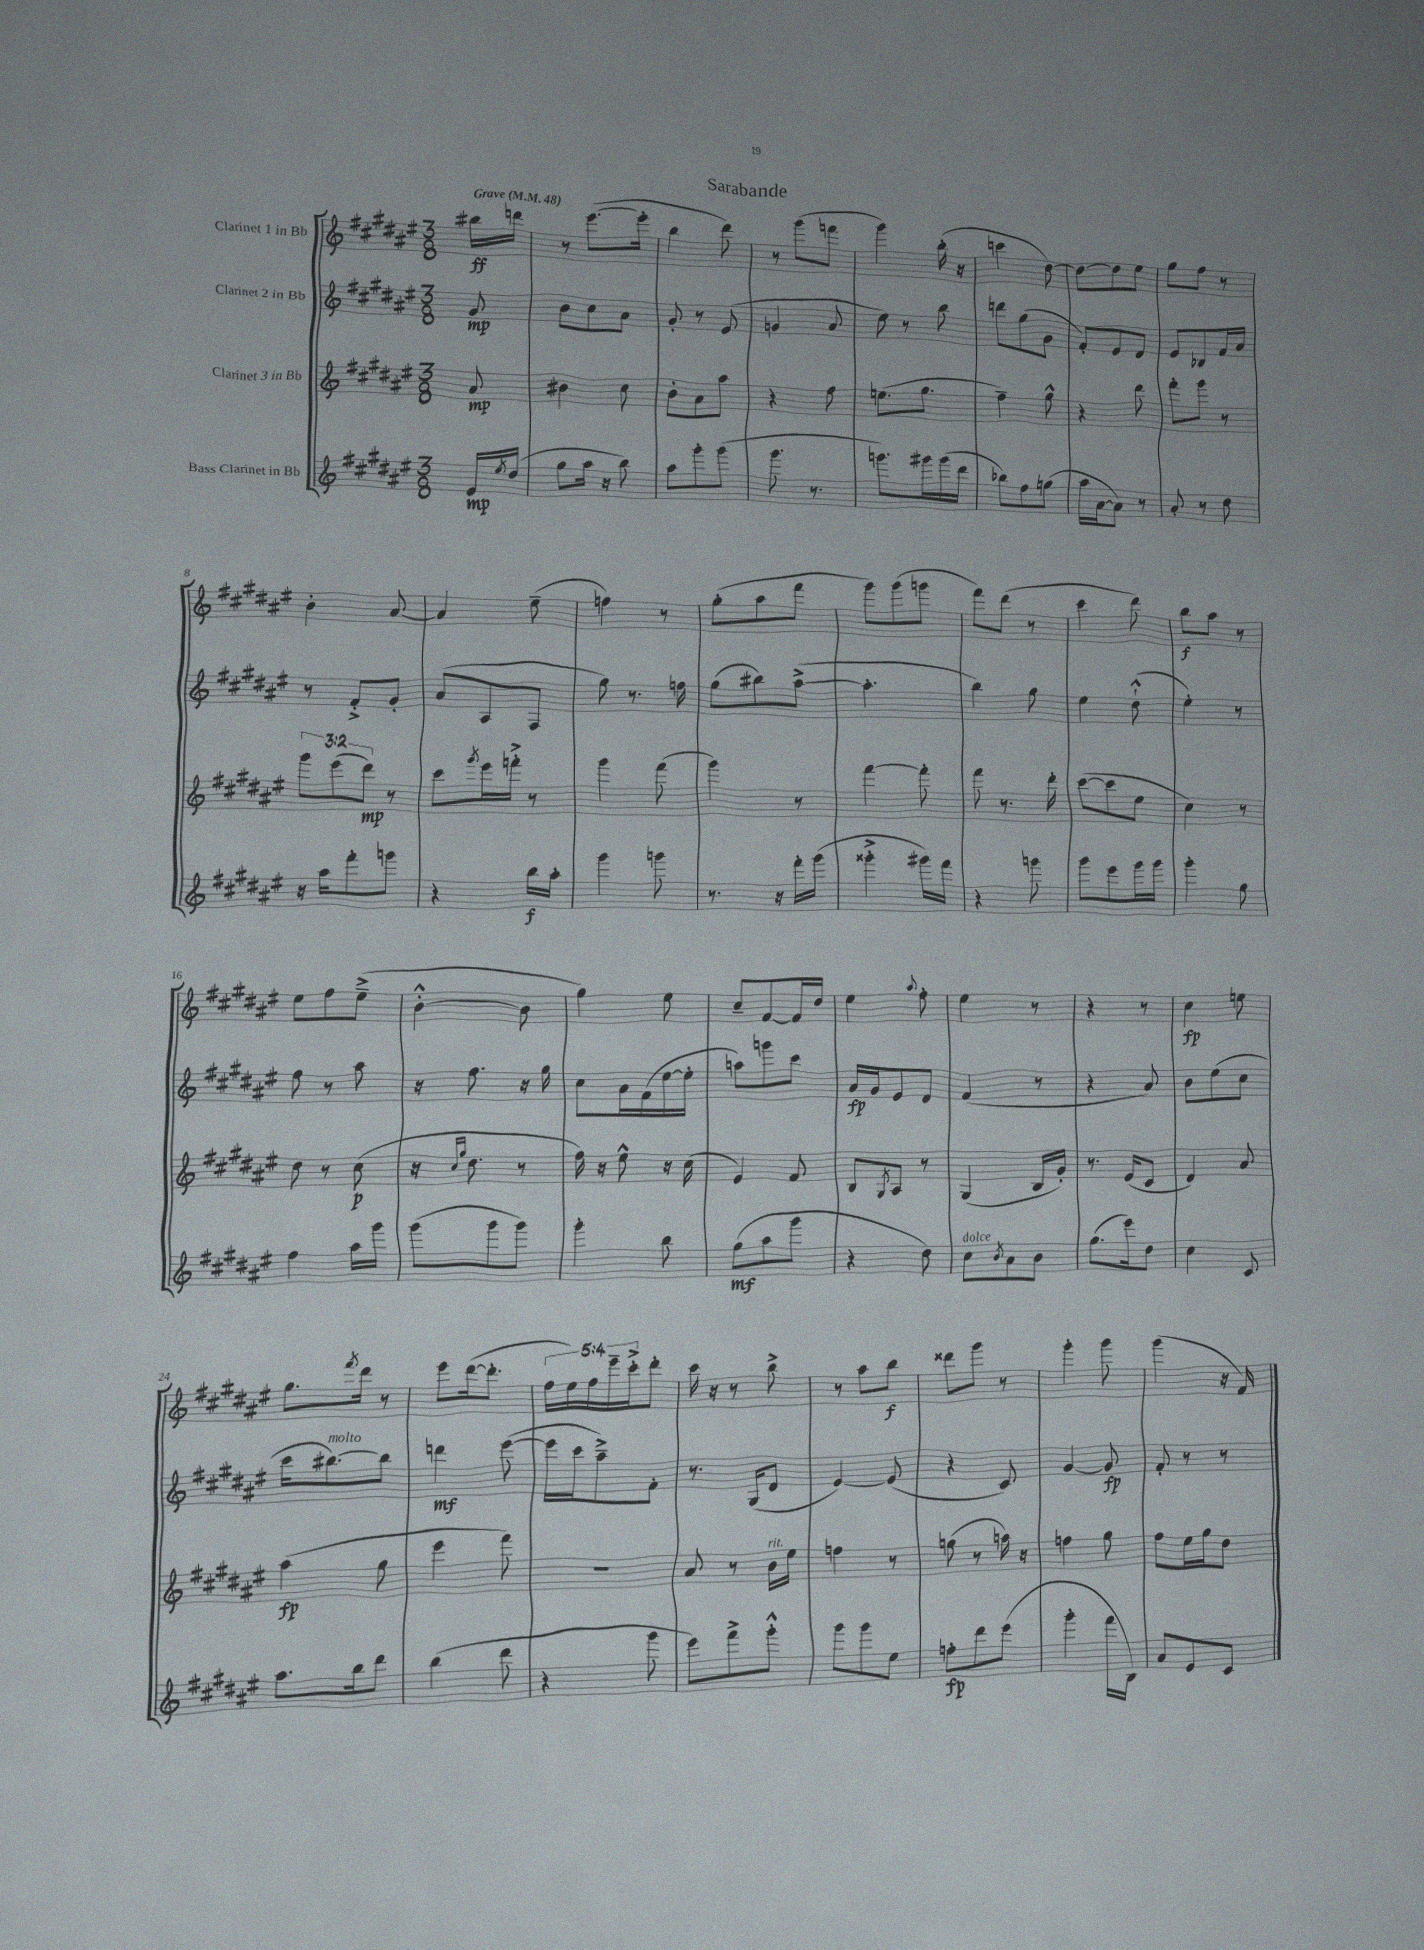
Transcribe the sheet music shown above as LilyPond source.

\header { title = "Sarabande" }
<<
\new StaffGroup <<
\new Staff = "s0" \with { instrumentName = "Clarinet 1 in Bb" } {
    \clef treble \key fis \major \numericTimeSignature \time 3/8 \override Staff.TupletNumber.text = #tuplet-number::calc-fraction-text \partial 8 \tempo "Grave" 4 = 48
    bis''16\ff d'''16 |
    r8 eis'''8.~( eis'''16-. |
    b''4 dis'''8) |
    r8 gis'''8( f'''8 |
    gis'''4) b''16-.( r16 |
    c'''4 dis''8~) |
    dis''8~ dis''8 eis''8 |
    gis''8 fis''8 r8 |
    b'4-. ais'8~ |
    ais'4 eis''8--( |
    f''4) r8 |
    gis''8-.( ais''8 fis'''8 |
    gis'''8) gis'''8( g'''8 |
    fis'''8) dis'''8( r8 |
    cis'''4 dis'''8) |
    b''8\f ais''8 r8 |
    eis''8 fis''8 eis''8--->( |
    b'4~-.-^ b'8 |
    gis''4) eis''8 |
    cis''8-- fis'8~ fis'16 dis''16 |
    eis''4 \appoggiatura { ais''8 } fis''8-. |
    eis''4 r8 |
    r4 r8 |
    cis''4\fp e''8 |
    gis''8. \acciaccatura { fis'''8 } dis'''16 r8 |
    eis'''8 dis'''16~( dis'''8.-. |
    \tuplet 5/4 { fis''16 eis''16) fis''16 eis'''16-- cis'''16-.-> } dis'''8-. |
    cis'''16 r16 r8 b''8-> |
    r8 ais''8 b''8\f |
    disis'''8 gis'''8 r8 |
    gis'''4-. gis'''8 |
    gis'''4( r16 fis'16) \bar "|." |
}
\new Staff = "s1" \with { instrumentName = "Clarinet 2 in Bb" } {
    \clef treble \key fis \major \numericTimeSignature \time 3/8 \partial 8
    gis'8\mp |
    b'8 cis''8 ais'8 |
    gis'8-. r8 eis'8( |
    g'4 ais'8 |
    eis''8) r8 b''8 |
    d'''8 gis''8( gis'8 |
    fis'8-.) eis'8 dis'8 |
    eis'8 bes8 fis'16 ais'16 |
    r8 fis'8-.-> gis'8-. |
    ais'8( ais8 fis8 |
    gis''8) r8. f''16 |
    gis''8( bis''8) ais''8~->( |
    ais''4.-. |
    b''4) gis''8 |
    eis''4 dis''8-!-^( |
    eis''4-.) r8 |
    fis''8 r8 ais''8 |
    r16 fis''8. r16 gis''16 |
    cis''8 ais'16 fis'16( eis''16~ eis''16-. |
    a''8) g'''8 cis'''8 |
    ais'16\fp gis'16 eis'8 dis'8 |
    fis'4( r8 |
    r4 ais'8) |
    b'8 eis''8( cis''8 |
    cis'''16 bis''8.~^\markup { \italic "molto" }) bis''8 |
    d'''4\mf eis'''8~( |
    eis'''16 cis'''16 ais''8--->) fis'8-. |
    r8. gis16( dis'8 |
    eis'4~) eis'8( |
    r4 cis'8) |
    gis'4~ gis'8\fp |
    fis'8-. r8 r8 \bar "|." |
}
\new Staff = "s2" \with { instrumentName = "Clarinet 3 in Bb" } {
    \clef treble \key fis \major \numericTimeSignature \time 3/8 \override Staff.TupletNumber.text = #tuplet-number::calc-fraction-text \partial 8
    ais'8\mp |
    bis'4 cis''8 |
    b'8-. ais'8 ais''8 |
    r4 fis''8 |
    e''8.( gis''8. |
    fis''4--) gis''8-^ |
    r4 dis'''8 |
    fis'''8-. gis'''8 r8 |
    \tuplet 3/2 { gis'''8 eis'''8( dis'''8\mp) } r8 |
    cis'''8 \acciaccatura { gis'''8 } eis'''16 f'''16-.-> r8 |
    gis'''4 fis'''8( |
    gis'''4) r8 |
    fis'''4~ fis'''8-. |
    fis'''8 r8. dis'''16-. |
    cis'''8~( cis'''8 eis''8 |
    cis''4) r8 |
    dis''8 r8 cis''8\p( |
    r16 \grace { cis''16 gis''16 } dis''8. r8 |
    fis''16) r16 eis''8-^ r16 cis''16( |
    eis'4) fis'8 |
    b8 \acciaccatura { gis8 } ais8 r8 |
    gis4( b16 gis'16-.) |
    r8. eis'16( cis'8 |
    dis'4) ais'8 |
    ais''4\fp( gis''8 |
    eis'''4 fis'''8) |
    r4. |
    ais'8 r8 b'16^\markup { \italic "rit." } eis''16 |
    f''4 r8 |
    g''8( r8 a''16) r16 |
    f''4 gis''8 |
    fis''8 eis''16 gis''16 dis''8 \bar "|." |
}
\new Staff = "s3" \with { instrumentName = "Bass Clarinet in Bb" } {
    \clef treble \key fis \major \numericTimeSignature \time 3/8 \partial 8
    eis'16\mp \acciaccatura { eis''8 } dis''16( |
    gis''8 ais''16 r16 b''8) |
    ais''8 gis'''8-. gis'''8( |
    gis'''8. r8. |
    g'''8.) gis'''16 gis'''16( dis'''16 |
    bes''8) fis''8 g''8( |
    ais''16 ais'16~ ais'8) r8 |
    ais'8-. r8 dis''8 |
    r16 ais''16 fis'''8-. g'''8 |
    r4 b''16\f ais''16-. |
    gis'''4 g'''8 |
    r8. r16 fis'''16-. gis'''16( |
    gisis'''4-.-> gis'''16) fis'''16 |
    r4 g'''8 |
    gis'''8 eis'''8 gis'''16 gis'''16 |
    gis'''4-. gis''8 |
    fis''4 ais''16 gis'''16 |
    gis'''8( gis'''8 gis'''8) |
    gis'''4-. b''8 |
    gis''8\mf( ais''8 gis'''8 |
    r4 dis''8) |
    cis''8^\markup { \italic "dolce" } \acciaccatura { b'8 } ais'8 b'8 |
    gis''8.( eis'''16) dis''8 |
    cis''4 cis'8 |
    ais''8. b''16 dis'''8 |
    b''4( dis'''8 |
    r4 gis'''8 |
    eis'''8) fis'''8-> gis'''8-.-^ |
    gis'''8 gis'''8 eis''8 |
    f''8-.\fp dis'''8 eis'''8( |
    gis'''4-. fis'''16 b16) |
    ais'8 eis'8 cis'8 \bar "|." |
}
>>
>>
